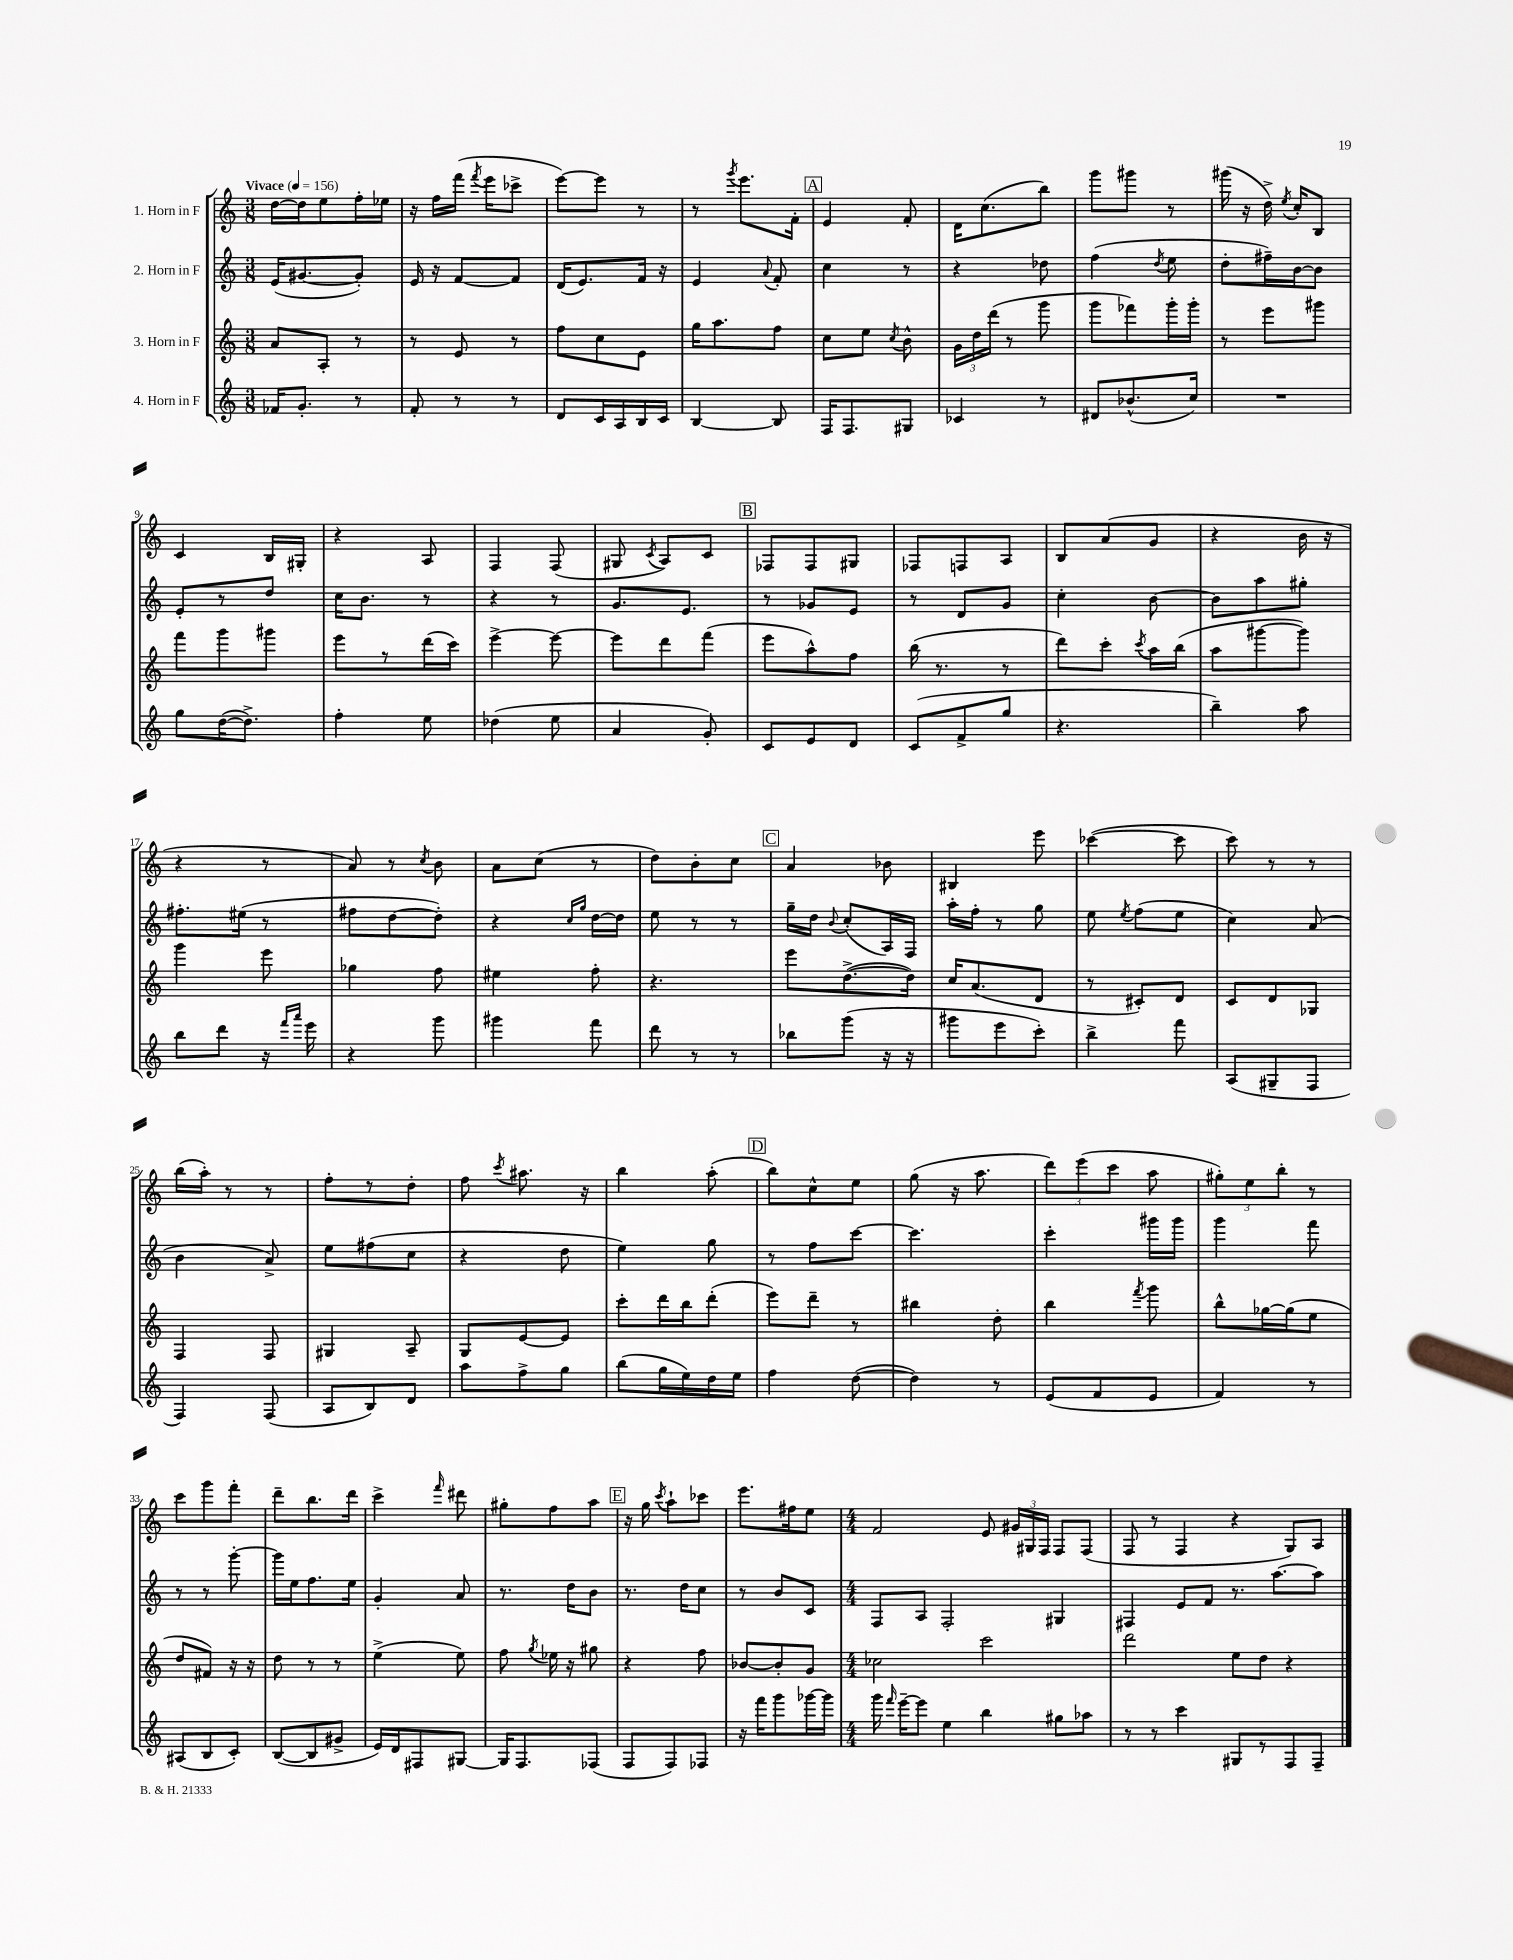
<<
\new StaffGroup <<
\new Staff = "s0" \with { instrumentName = "1. Horn in F" } {
    \clef treble \key c \major \numericTimeSignature \time 3/8 \tempo "Vivace" 4 = 156
    \autoBeamOff d''16[~ d''16 e''8 f''16-. ees''16] |
    r16 f''16[ f'''16]( \acciaccatura { f'''8 } e'''16[ ces'''8]-> |
    e'''8[~) e'''8] r8 |
    r8 \acciaccatura { g'''8 } e'''8.[ f'16]-. |
    \mark \markup { \box "A" } e'4 f'8-. |
    d'16[ c''8.( b''8]) |
    g'''8[ gis'''8] r8 |
    gis'''16( r16 d''16->) \acciaccatura { e''8 } c''16[-. b8] |
    c'4 b16[ gis16]-. |
    r4 a8 |
    f4 f8( |
    gis8 \acciaccatura { c'8 } a8[) c'8] |
    \mark \markup { \box "B" } fes8[ fes8 gis8] |
    fes8[ f8 a8] |
    b8[ a'8( g'8] |
    r4 b'16 r16 |
    r4 r8 |
    a'8) r8 \acciaccatura { c''8 } b'8 |
    a'8[ c''8]( r8 |
    d''8[) b'8-. c''8] |
    \mark \markup { \box "C" } a'4 bes'8 |
    bis4 e'''8 |
    ces'''4~( ces'''8 |
    c'''8) r8 r8 |
    b''16[( a''16]-.) r8 r8 |
    f''8[-. r8 d''8]-. |
    f''8 \acciaccatura { c'''8 } ais''8. r16 |
    b''4 a''8-.( |
    \mark \markup { \box "D" } b''8[) c''8-^ e''8] |
    g''8( r16 a''8. |
    \tuplet 3/2 { d'''8[) e'''8( c'''8] } a''8 |
    \tuplet 3/2 { gis''8[-.) e''8 b''8]-. } r8 |
    c'''8[ g'''8 f'''8]-. |
    d'''8[-- b''8. d'''16] |
    c'''4-> \grace { f'''16 } dis'''8 |
    gis''8[-. f''8 a''8] |
    \mark \markup { \box "E" } r16 g''16 \acciaccatura { c'''8 } a''8[-! ces'''8] |
    e'''8.[ fis''16 e''8] |
    \numericTimeSignature \time 4/4 f'2 e'8 \tuplet 3/2 { gis'16[ gis16 f16] } f8[ f8]( |
    f8 r8 f4 r4 g8[) a8] \bar "|." |
}
\new Staff = "s1" \with { instrumentName = "2. Horn in F" } {
    \clef treble \key c \major \numericTimeSignature \time 3/8
    \autoBeamOff e'16[( gis'8.~ gis'8]-.) |
    e'16 r16 f'8[~ f'8] |
    d'16[( e'8.) f'16] r16 |
    e'4 \appoggiatura { a'8 } f'8-. |
    \mark \markup { \box "A" } c''4 r8 |
    r4 des''8 |
    f''4( \acciaccatura { d''8 } e''8 |
    d''8[-. fis''16--) b'16~ b'8] |
    e'8[-. r8 d''8] |
    c''16[ b'8.] r8 |
    r4 r8 |
    g'8.[ e'8.] |
    \mark \markup { \box "B" } r8 ges'8[ e'8] |
    r8 d'8[ g'8] |
    c''4-. b'8~ |
    b'8[ a''8 gis''8]-. |
    fis''8.[-. eis''16]( r8 |
    fis''8[ d''8~ d''8]-.) |
    r4 \grace { c''16[ g''16] } d''16[~ d''16] |
    e''8 r8 r8 |
    \mark \markup { \box "C" } g''16[-- d''16] \appoggiatura { b'8 } c''8[-.( a16) f16] |
    a''16[-. f''16]-. r8 g''8 |
    e''8 \acciaccatura { e''8 } f''8[( e''8] |
    c''4) a'8( |
    b'4 a'8->) |
    e''8[ fis''8( c''8] |
    r4 d''8 |
    e''4) g''8 |
    \mark \markup { \box "D" } r8 f''8[ c'''8]~ |
    c'''4. |
    c'''4-. gis'''16[ gis'''16] |
    g'''4 f'''8 |
    r8 r8 g'''8~-. |
    g'''16[ e''16 f''8. e''16] |
    g'4-. a'8 |
    r8. d''16[ b'8] |
    \mark \markup { \box "E" } r8. d''16[ c''8] |
    r8 b'8[ c'8] |
    \numericTimeSignature \time 4/4 f8[ a8] f2-. gis4 |
    fis4 e'8[ f'8] r8. a''8.[~ a''8] \bar "|." |
}
\new Staff = "s2" \with { instrumentName = "3. Horn in F" } {
    \clef treble \key c \major \numericTimeSignature \time 3/8
    \autoBeamOff a'8[ a8]-. r8 |
    r8 e'8 r8 |
    f''8[ c''8 e'8] |
    g''16[ a''8. f''8] |
    \mark \markup { \box "A" } c''8[ e''8] \acciaccatura { c''8 } b'8-^ |
    \tuplet 3/2 { g'16[ d''16 d'''16]( } r8 g'''8 |
    g'''8[ fes'''8) g'''16-. g'''16]-. |
    r8 e'''8[ gis'''8] |
    f'''8[ g'''8 gis'''8] |
    e'''8[ r8 d'''16( c'''16]) |
    e'''4~-> e'''8~ |
    e'''8[ d'''8 f'''8]( |
    \mark \markup { \box "B" } e'''8[ a''8-^) f''8] |
    b''16( r8. r8 |
    d'''8[) c'''8]-. \acciaccatura { c'''8 } a''16[ b''16]( |
    a''8[ gis'''8~ gis'''8]) |
    g'''4 e'''8 |
    ges''4 f''8 |
    eis''4 f''8-. |
    r4. |
    \mark \markup { \box "C" } e'''8[ d''8.~->( d''16]) |
    c''16[ a'8.( d'8] |
    r8 cis'8[-.) d'8] |
    c'8[ d'8 ges8] |
    f4 f8 |
    gis4 a8-- |
    g8[ e'8~ e'8] |
    c'''8[-. d'''16 b''16 d'''8]-.( |
    \mark \markup { \box "D" } e'''8[) d'''8]-- r8 |
    bis''4 d''8-. |
    b''4 \acciaccatura { f'''8 } g'''8 |
    b''8[-^ ges''16~ ges''16( e''8] |
    d''8[ fis'8]) r16 r16 |
    d''8 r8 r8 |
    e''4->( e''8) |
    f''8 \acciaccatura { g''8 } ees''16 r16 gis''8 |
    \mark \markup { \box "E" } r4 f''8 |
    bes'8[~ bes'8-. g'8] |
    \numericTimeSignature \time 4/4 ces''2 c'''2 |
    d'''2 e''8[ d''8] r4 \bar "|." |
}
\new Staff = "s3" \with { instrumentName = "4. Horn in F" } {
    \clef treble \key c \major \numericTimeSignature \time 3/8
    \autoBeamOff fes'16[ g'8.]-. r8 |
    f'8-. r8 r8 |
    d'8[ c'16 a16 b16 c'16] |
    b4~ b8 |
    \mark \markup { \box "A" } f16[ f8. gis8] |
    ces'4 r8 |
    dis'8[ bes'8.-^( c''16]) |
    R4. |
    g''8[ d''16~( d''8.]->) |
    f''4-. e''8 |
    des''4( e''8 |
    a'4 g'8-.) |
    \mark \markup { \box "B" } c'8[ e'8 d'8] |
    c'8[( f'8-> g''8] |
    r4. |
    b''4--) a''8 |
    b''8[ d'''8] r16 \grace { f'''16[ a'''16] } e'''16 |
    r4 g'''8 |
    gis'''4 f'''8 |
    d'''8 r8 r8 |
    \mark \markup { \box "C" } bes''8[ g'''8]( r16 r16 |
    gis'''8[ e'''8 c'''8]-.) |
    b''4-> f'''8 |
    a8[( gis8-- f8] |
    f4) f8( |
    a8[ b8) d'8] |
    a''8[ f''8-> g''8] |
    b''8[( g''16 e''16) d''16 e''16] |
    \mark \markup { \box "D" } f''4 d''8~( |
    d''4) r8 |
    e'8[( f'8 e'8] |
    f'4) r8 |
    ais8[( b8 c'8]-.) |
    b8[~( b8 gis'8]-> |
    e'16[) d'16 fis8 gis8]~ |
    gis16[ f8. fes8]( |
    \mark \markup { \box "E" } f8[ f8) fes8] |
    r16 f'''16[ g'''8 ges'''16~ ges'''16] |
    \numericTimeSignature \time 4/4 g'''16 \grace { f'''16 } e'''16[~-- e'''8] e''4 b''4 gis''8[ aes''8] |
    r8 r8 c'''4 gis8[ r8 f8 f8]-- \bar "|." |
}
>>
>>
